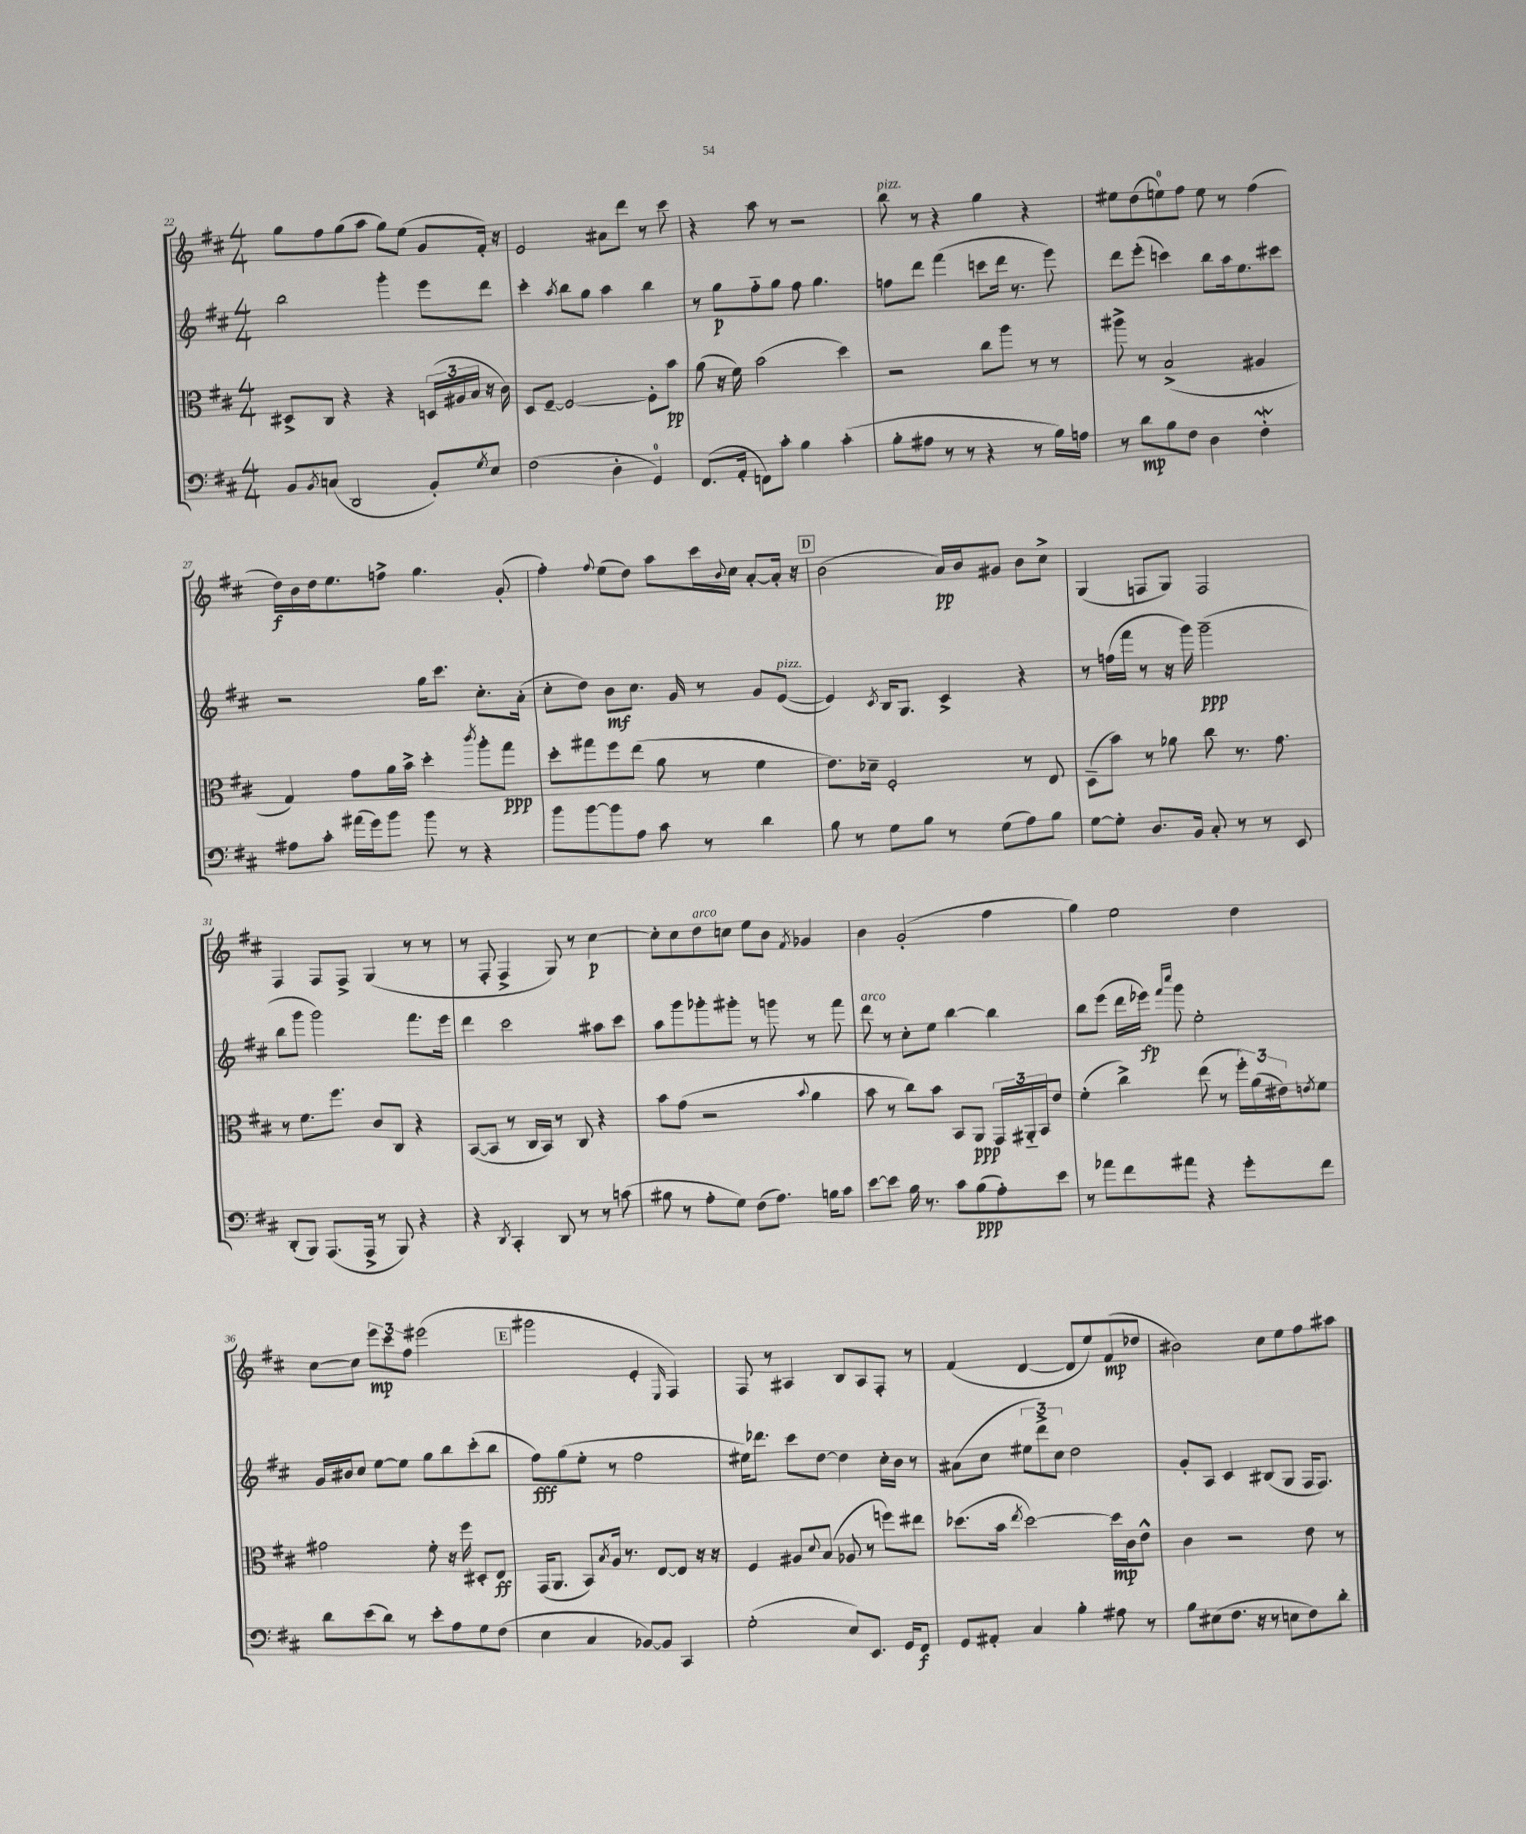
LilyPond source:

<<
\new StaffGroup <<
\new Staff = "s0" {
    \clef treble \key d \major \numericTimeSignature \time 4/4
    g''8 fis''8 g''8( a''8 g''8) e''8( g'8 fis'16-.) r16 |
    e'2 ais'8 d'''8 r8 cis'''8 |
    r4 a''8 r8 r2 |
    b''8^\markup { \italic "pizz." } r8 r4 g''4 r4 |
    eis''8 d''8( e''8-0) fis''8 e''8 r8 fis''4( |
    d''16\f) b'16 d''16 e''8. f''8-> g''4. g'8-.( |
    fis''4-.) \appoggiatura { fis''8 } e''8( d''8) a''8 cis'''16 \appoggiatura { b'8 } cis''16 a'8~-. a'16-. r16 |
    \mark \markup { \box "D" } b'2( a'16\pp) b'16 gis'8 b'8 cis''8-> |
    g4( f8 g8) f2 |
    fis4 fis8 fis8-> g4( r8 r8 |
    r8 fis8-. fis4-> g8) r8 cis''4~\p |
    cis''8-. cis''8 d''8^\markup { \italic "arco" } c''8 e''8 b'8 \acciaccatura { fis'8 } ges'4 |
    b'4 g'2-.( fis''4 |
    g''4) e''2 d''4 |
    cis''8~ cis''8 \tuplet 3/2 { e'''8\mp cis'''8 fis''8 } eis'''2( |
    \mark \markup { \box "E" } gis'''2 e'4-. \grace { e16 } fis4) |
    fis8 r8 ais4 b8 ais8 fis8-. r8 |
    fis'4( d'4~ d'8 e''8) fis'8\mp( des''8 |
    bis'2) cis''8 e''8 fis''8 ais''8 \bar "|." |
}
\new Staff = "s1" {
    \clef treble \key d \major \numericTimeSignature \time 4/4
    b''2 g'''4-. e'''8 d'''8 |
    cis'''4-. \acciaccatura { a''8 } b''8 g''8 a''4 b''4 |
    r8 g''8\p fis''8-_ g''8 fis''8 g''4. |
    f''8 d'''8 fis'''4( c'''8 d'''16 r8. e'''8) |
    d'''8 e'''8-.( c'''4) b''8 a''16 e''8. cis'''8 |
    r2 g''16 cis'''8. cis''8.-. a'16-.( |
    cis''8-. d''8) b'8\mf cis''8. g'16 r8 g'8 e'8~^\markup { \italic "pizz." }( |
    \mark \markup { \box "D" } e'4) \acciaccatura { cis'8 } b16 g8. cis'4-> r4 |
    r8 f''16( fis'''16 r8 r16 g'''16) g'''2--\ppp( |
    b''8 g'''8 g'''2) fis'''8. e'''16 |
    d'''4 cis'''2 ais''8 cis'''8 |
    a''8 g'''8 ges'''8-. gis'''8-. r8 g'''8 r8 fis'''8 |
    d'''8^\markup { \italic "arco" } r8 cis''8-. e''8 b''4~ b''4 |
    b''8 e'''8( d'''16 ees'''16\fp) \grace { fis'''16 cis''''16 } g'''8 e''2-. |
    g'16 bis'16 cis''8 e''8~ e''8 g''8 b''8 cis'''8-.( b''8 |
    \mark \markup { \box "E" } fis''8\fff) g''8( e''8-. r8 fis''2 |
    eis''16) des'''8. cis'''8 d''8~ d''4 cis''16-. b'16 r8 |
    ais'8( cis''8 \tuplet 3/2 { eis''8 d'''8->) cis''8 } d''2 |
    g'8-. a8 cis'4 bis8( g8 fis16 fis8.) \bar "|." |
}
\new Staff = "s2" {
    \clef alto \key d \major \numericTimeSignature \time 4/4
    dis8-> cis8 r4 r4 \tuplet 3/2 { d16( ais16 b16 } r16 cis'16) |
    d8 fis8~-- fis2~ fis8-. b'8\pp |
    a'8( r16 fis'16) b'2( d''4) |
    r2 cis''8 a''8 r8 r8 |
    ais''8-> r8 b2->( ais4 |
    g4) g'8 a'16 b'16-> d''4-. \acciaccatura { cis'''8 } a''8-. g''8\ppp |
    d''8-. gis''8 fis''8 e''8( a'8 r8 fis'4 |
    \mark \markup { \box "D" } e'8.) des'16-- fis2-. r8 e8 |
    d8--( b'8) r8 aes'8 cis''8 r8. g'8. |
    r8 fis'8. fis''8. cis'8 cis8 r4 |
    b,8~( b,8 r8 cis16 b,16) r8 cis8 r4 |
    b'8 g'8( r2 \appoggiatura { b'8 } a'4 |
    b'8 r8 cis''8) b'8 b,8 a,8\ppp \tuplet 3/2 { g,16 ais,16-_ b,16 } e'8 |
    fis'4-.( cis''4->) e''8( r8 \tuplet 3/2 { fis''16-.) a'16( eis'16) } \acciaccatura { e'8 } fis'8 |
    gis'2 fis'8-. r16 fis''16 dis8-. e8\ff |
    \mark \markup { \box "E" } g,16( a,8. b,8) \acciaccatura { b8 } a16 r8. e8~ e8 r16 r16 |
    fis4 ais8 \appoggiatura { d'8 } b8( aes8 r8 f''8) eis''8 |
    des''8.( b'16 \acciaccatura { e''8 } des''2~) des''16\mp cis'16 e'8-^ |
    cis'4 r2 e'8 r8 \bar "|." |
}
\new Staff = "s3" {
    \clef bass \key d \major \numericTimeSignature \time 4/4
    b,8 \acciaccatura { b,8 } c8( d,2 b,8-.) \acciaccatura { g8 } e8 |
    fis2( d4-. g,4-0) |
    fis,8.( a,16-. f,8) cis'8-. b4 cis'4-.( |
    b8-. ais8 r8 r8 r4 r8 b16) a16 |
    r8 d'8\mp b8 fis8 d4 fis4-.\mordent |
    ais8 cis'8-. ais'16( g'16) b'8 b'8 r8 r4 |
    b'8 b'8~ b'8 a8 cis'8 r8 d'4 |
    \mark \markup { \box "D" } b8 r8 g8 b8 r8 g8( a8) b8 |
    g8~ g8-. d8. b,16 cis8-. r8 r8 e,8 |
    d,8-.( b,,8) a,,8.( a,,16-> r8 b,,8) r4 |
    r4 \acciaccatura { d,8 } cis,4-. d,8 r8 r8 c'8( |
    bis8 r8 a8-. g8) fis8( a8.) b16 cis'8 |
    e'8~ e'8 b16 r8. cis'8 b8\ppp( a8-.) e'8 |
    r8 aes'8 fis'8 ais'8 r4 g'8-. fis'8 |
    d'8 e'8( d'8) r8 e'8-. a8 g8 fis8( |
    \mark \markup { \box "E" } e4 cis4 bes,8~) bes,8 cis,4 |
    g2-.( e8) e,8. g,16 fis,8\f |
    g,8 ais,8-. cis4 b4-. ais8 r8 |
    b8 eis8( fis8. r16 r8 e8 fis8) d'8-. \bar "|." |
}
>>
>>
\layout { \context { \Score currentBarNumber = #22 } }
